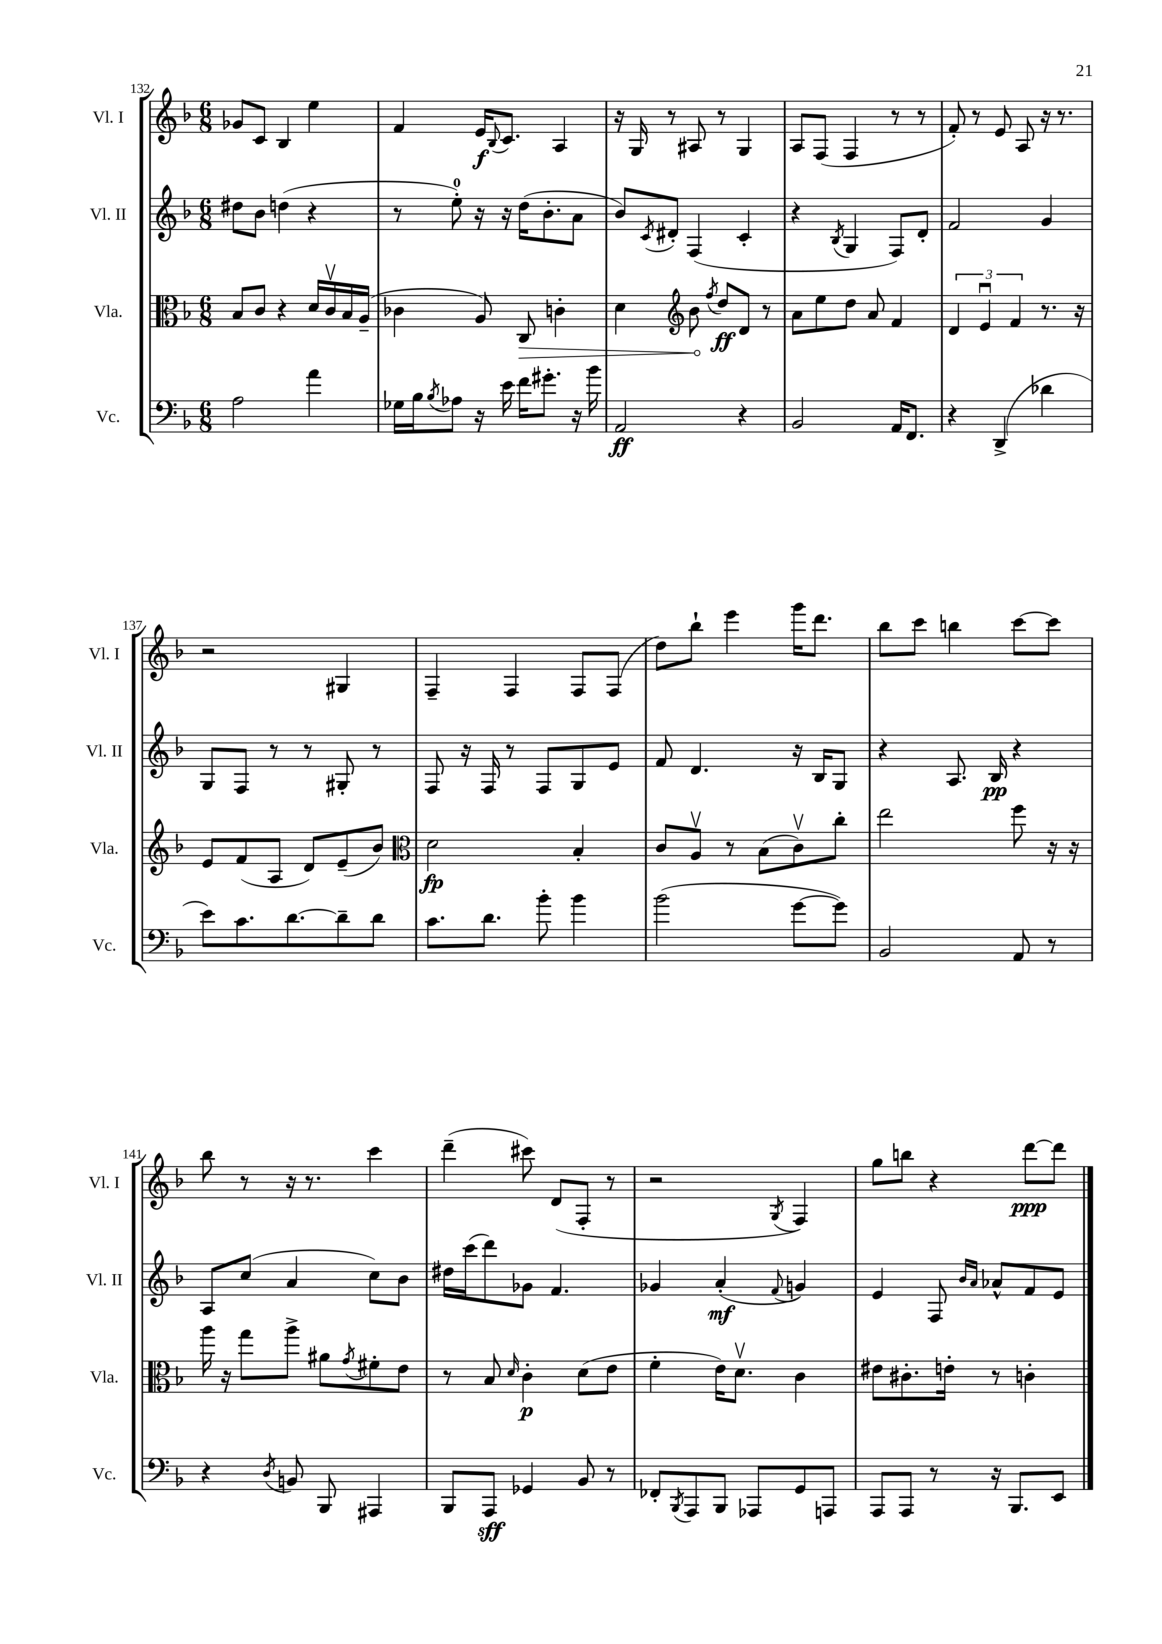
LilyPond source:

<<
\new StaffGroup <<
\new Staff = "s0" \with { instrumentName = "Vl. I" shortInstrumentName = "Vl. I" } {
    \clef treble \key f \major \numericTimeSignature \time 6/8
    ges'8 c'8 bes4 e''4 |
    f'4 e'16\f \appoggiatura { bes8 } c'8. a4 |
    r16 g16 r8 ais8 r8 g4 |
    a8 f8( f4 r8 r8 |
    f'8-.) r8 e'8 a8 r16 r8. |
    r2 gis4 |
    f4-- f4 f8 f8( |
    d''8) bes''8-! e'''4 g'''16 d'''8. |
    bes''8 c'''8 b''4 c'''8~ c'''8 |
    bes''8 r8 r16 r8. c'''4 |
    d'''4--( cis'''8) d'8( f8-. r8 |
    r2 \acciaccatura { g8 } f4) |
    g''8 b''8 r4 d'''8~\ppp d'''8 \bar "|." |
}
\new Staff = "s1" \with { instrumentName = "Vl. II" shortInstrumentName = "Vl. II" } {
    \clef treble \key f \major \numericTimeSignature \time 6/8
    dis''8 bes'8 d''4( r4 |
    r8 e''8-0-.) r16 r16 d''16( bes'8.-. a'8 |
    bes'8) \acciaccatura { c'8 } dis'8-. f4( c'4-. |
    r4 \acciaccatura { bes8 } g4 f8) d'8-. |
    f'2 g'4 |
    g8 f8 r8 r8 gis8-. r8 |
    f8 r16 f16 r8 f8 g8 e'8 |
    f'8 d'4. r16 bes16 g8 |
    r4 a8. bes16\pp r4 |
    a8 c''8( a'4 c''8) bes'8 |
    dis''16 c'''16( d'''8) ges'8 f'4. |
    ges'4 a'4-.\mf( \appoggiatura { f'8 } g'4) |
    e'4 f8 \grace { bes'16 a'16 } aes'8-^ f'8 e'8 \bar "|." |
}
\new Staff = "s2" \with { instrumentName = "Vla." shortInstrumentName = "Vla." } {
    \clef alto \key f \major \numericTimeSignature \time 6/8
    bes8 c'8 r4 d'16 c'16\upbow bes16 a16--( |
    ces'4 a8) \once \override Hairpin.circled-tip = ##t c8\> c'4-. |
    d'4 \clef treble bes'8\! \acciaccatura { f''8 } d''8\ff d'8 r8 |
    a'8 e''8 d''8 a'8 f'4 |
    \tuplet 3/2 { d'4 e'4\downbow f'4 } r8. r16 |
    e'8 f'8( a8 d'8) e'8--( bes'8) |
    \clef alto d'2\fp bes4-. |
    c'8 a8\upbow r8 bes8( c'8\upbow) c''8-. |
    e''2 f''8 r16 r16 |
    a''16 r16 g''8 a''8-> ais'8 \acciaccatura { g'8 } fis'8-. e'8 |
    r8 bes8 \grace { d'16 } c'4-.\p d'8( e'8 |
    f'4-. e'16) d'8.\upbow c'4 |
    eis'8 cis'8.-. e'16-. r8 c'4-. \bar "|." |
}
\new Staff = "s3" \with { instrumentName = "Vc." shortInstrumentName = "Vc." } {
    \clef bass \key f \major \numericTimeSignature \time 6/8
    a2 a'4 |
    ges16 bes16 \acciaccatura { bes8 } aes8 r16 e'16 f'16 gis'8.-. r16 bes'16 |
    a,2\ff r4 |
    bes,2 a,16 f,8. |
    r4 d,4->( des'4 |
    e'8) c'8. d'8.~ d'8-- d'8 |
    c'8. d'8. bes'8-. bes'4 |
    bes'2( g'8~ g'8) |
    bes,2 a,8 r8 |
    r4 \acciaccatura { d8 } b,8 bes,,8 ais,,4 |
    bes,,8 a,,8\sff ges,4 bes,8 r8 |
    fes,8-. \acciaccatura { bes,,8 } a,,8 bes,,8 aes,,8 g,8 a,,8 |
    a,,8 a,,8 r8 r16 bes,,8. e,8 \bar "|." |
}
>>
>>
\layout { \context { \Score currentBarNumber = #132 } }
